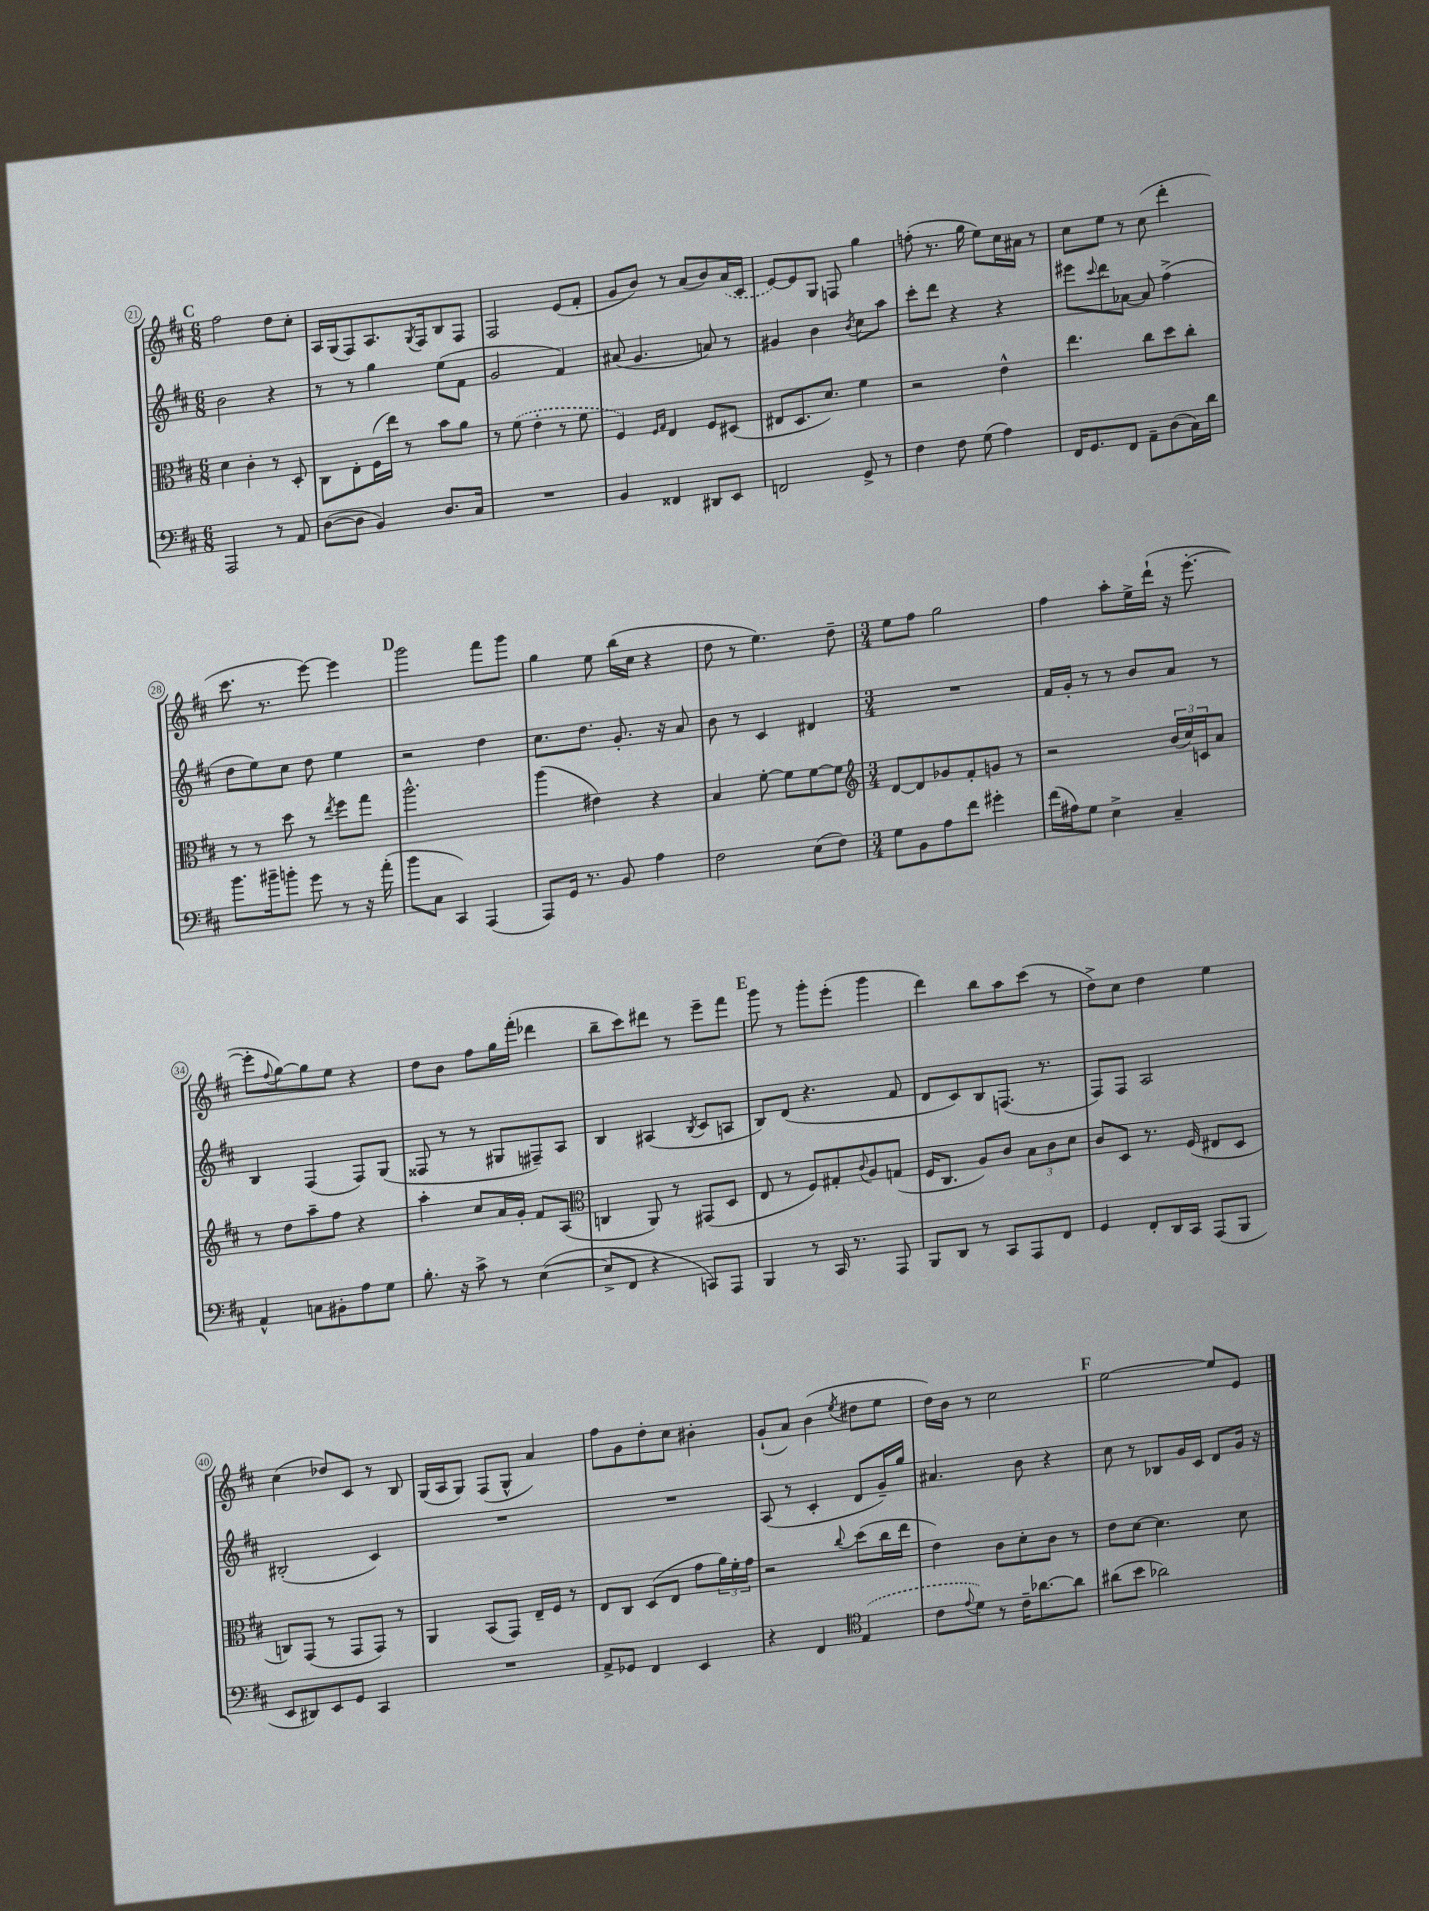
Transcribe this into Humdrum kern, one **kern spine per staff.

**kern	**kern	**kern	**kern
*staff4	*staff3	*staff2	*staff1
*clefF4	*clefC3	*clefG2	*clefG2
*k[f#c#]	*k[f#c#]	*k[f#c#]	*k[f#c#]
*M6/8	*M6/8	*M6/8	*M6/8
2AAA	4d	2b	2ff#
.	4c#'	.	.
8r	8r	4r	8dd
8AA	8D'	.	8cc#'
=	=	=	=
([8D	8C#	8r	16A
.	.	.	(16G
8D]	8E'	8r	8F#)
4BB)	(16F#	4gg	8.A
.	16ee)	.	.
.	8r	.	.
.	.	.	8qG
.	.	.	16F#
8.D	8b	(8ee	8B
.	8a	8f#	8F#
16C#	.	.	.
=	=	=	=
2.r	8r	2g	2F#
.	(8f#	.	.
.	4e'	.	.
.	8r	4f#)	(8e
.	8f#	.	8f#'
=	=	=	=
4BB	4F#)	(8a#	8g
.	.	4.g	8b)
.	16qqF#	.	.
.	16qqG	.	.
4FF##	4E	.	8r
.	.	.	(8a
8DD#	8F#	8a)	8b)
8EE	(8D#	8r	(16a
.	.	.	16c#
=	=	=	=
2FF	8E#	4g#	[8e)
.	8.D	.	8e]
.	.	4b	8G
.	8.d)	.	.
.	.	.	8F
.	.	8qb	.
8GG^	4f#	8cc#	4gg
8r	.	8aa	.
=	=	=	=
4F#	2r	8ccc#'	(8ff'
.	.	8ddd	8.r
8F#	.	4r	.
.	.	.	16gg
(8G	.	.	8ee)
4A)	4e^^	4r	16cc#
.	.	.	16a#
.	.	.	8r
=	=	=	=
16FF#	4.ee	8eee#	8cc#
8.GG	.	.	.
.	.	8qqccc#	.
.	.	8ddd	8ee
8FF#	.	[8a-	8r
8AA~	8cc#	8a-]	(8cc#
(8D	8dd	(4ff#^	4ddd'
16C#)	8cc#'	.	.
16d	.	.	.
=	=	=	=
8.b	8r	8dd	8.ccc#
.	8r	8ee)	.
16b#~	.	.	8.r
8b'	8dd	8cc#	.
8g	8r	8dd	[8eee)
.	8qee	.	.
8r	8ff#	4ee	4eee]
16r	8gg	.	.
(16a'	.	.	.
=	=	=	=
8b	2.aa^^	2r	2ggg
8C#	.	.	.
4CC#)	.	.	.
(4AAA	.	4dd	8fff#
.	.	.	8ggg
=	=	=	=
8AAA)	(4aa	8.cc#	4gg
16GG	.	.	.
8.r	.	8.dd	.
.	4e#)	.	8ee
8BB	.	8.g'	(16bb
.	.	.	16cc#
4A	4r	.	4r
.	.	16r	.
.	.	8a	.
=	=	=	=
2F#	4B	8b	8dd
.	.	8r	8r
.	[8f#'	4c#	4.ee)
.	8f#]	.	.
(8E	[8f#	4d#	.
8F#)	8f#]	.	8dd~
=	=	=	=
*	*clefG2	*	*
*M3/4	*M3/4	*M3/4	*M3/4
8G	[8d	2.r	8ee
8BB	8d]	.	8ff#
8A	8g-	.	2gg
8f#	8f#'	.	.
4g#'	8g	.	.
.	8r	.	.
=	=	=	=
(16f#	2r	16f#	4ff#
16A#)	.	16g'	.
8G	.	8r	.
4E^	.	8r	8aa'
.	.	8b	16ee^
.	.	.	(16ddd`
4C#~	(24b	8a	16r
.	24cc#)	.	.
.	.	.	[8.eee'
.	24c	.	.
.	8a	8r	.
=	=	=	=
4AA^^	8r	4B	8eee']
.	.	.	8qqff#
.	8dd	.	[8gg)
8C	8aa~	(4F#	8gg]
8BB#'	8ff#	.	8ee
8A	4r	8F#)	4r
8G	.	(8G	.
=	=	=	=
8.B'	4aa'	8F##	8dd
.	.	8r	8b
16r	.	.	.
8c#^	8cc#	8r	8ff#
8r	16a	8G#	16gg
.	16g'	.	(16fff#'
([4E	8f#	8F#~)	4ddd-
.	(8A	8A	.
=	=	=	=
*	*clefC3	*	*
8E^]	4C	4B	8bb~
8FF#	.	.	8ccc#)
4r	8AA)	(4A#	8ddd#
.	8r	.	8r
.	.	8qB	.
8CC)	(8GG#	8c#	8eee~
8AAA	8D	8A	8fff#
=	=	=	=
4BBB	8E	8B)	8ggg
.	8r	(8d	8r
8r	8F#)	4.r	8ggg'
16CC#	8G#'	.	(8eee'
8.r	.	.	.
.	8qqc#	.	.
.	8A	.	4ggg
8AAA	(8G	8f#	.
=	=	=	=
8BBB	16F#	8d	4ddd)
.	8.C#	.	.
8DD	.	8c#)	.
8r	8A)	8B	8bb
8CC#	8c#	(8.F	8aa
8AAA	12B	.	(8ccc#
.	.	8.r	.
.	12c#	.	.
8FF#	.	.	8r
.	12d	.	.
=	=	=	=
4GG	8c#	8F#)	8dd^)
.	8D	8F#	8cc#
8FF#'	8.r	2A	4dd
16DD	.	.	.
16CC#	(16F#	.	.
(8AAA	8E#	.	4ee
8BBB	8D	.	.
=	=	=	=
8EE	8C)	(2B#'	(4cc#
8DD#)	(8GG	.	.
8EE	8r	.	8dd-)
8GG	8GG	.	8c#
4CC#	8GG)	4c#)	8r
.	8r	.	8B
=	=	=	=
2.r	4AA	2.r	(16G
.	.	.	16A
.	.	.	8G)
.	(8BB	.	(8F#
.	8GG)	.	8G^^
.	16E~	.	4a)
.	16F#	.	.
.	8r	.	.
=	=	=	=
8AA^	8E	2.r	8ff#
8GG-	8C#	.	8g
4FF#	(8D	.	8dd'
.	8E	.	8cc#
4EE	8g	.	4b#'
.	24a)	.	.
.	24f#'	.	.
.	24g	.	.
=	=	=	=
4r	2r	(8A	(8g`
.	.	8r	8a)
4FF#	.	4c#'	(4b
*clefC4	*	*	*
.	8qqcc#	.	8qee
(4E	(8dd	8d	8dd#
.	16cc#	16g~)	8ee
.	16ee	16gg	.
=	=	=	=
8c#	4e)	4.a#	16dd)
.	.	.	16b
8qqe	.	.	.
8d)	.	.	8r
8r	8c#	.	2cc#
16c#~	8d'	8b	.
[8.a-	.	.	.
.	8c#	4r	.
8a-]	8r	.	.
=	=	=	=
(8a#	8e	8cc#	[2ee
8b	[8d	8r	.
2a-)	4.d]	8B-	.
.	.	16g	.
.	.	16c#	.
.	.	8d	8ee]
.	8d	16g	8e
.	.	16r	.
==	==	==	==
*-	*-	*-	*-
